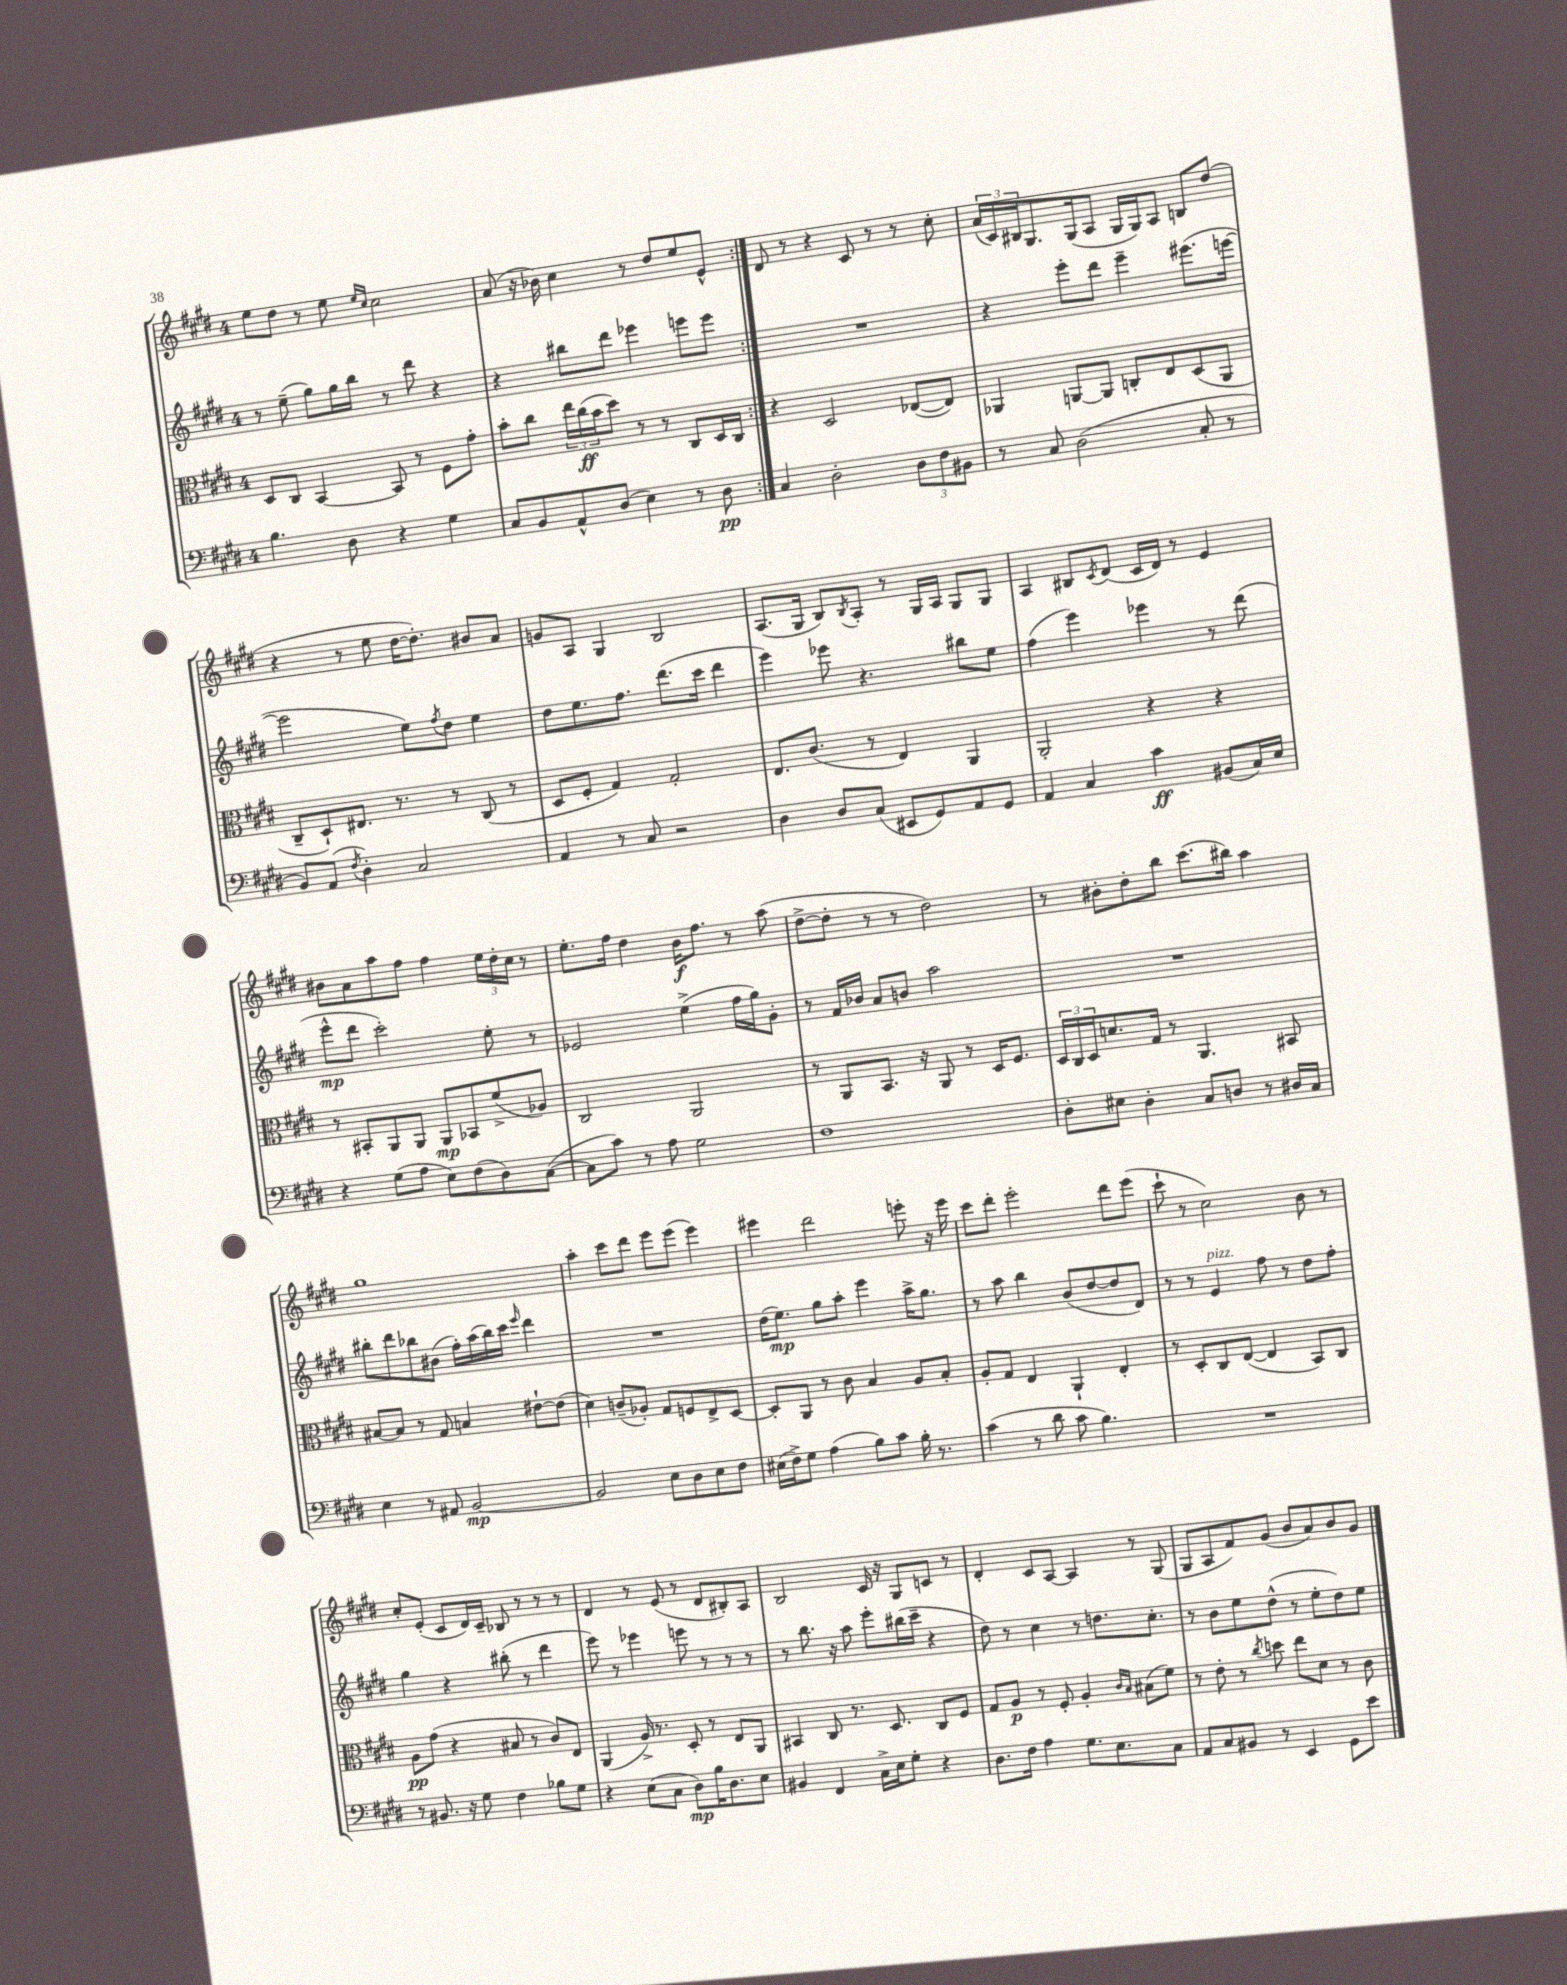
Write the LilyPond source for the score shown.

<<
\new StaffGroup <<
\new Staff = "s0" {
    \clef treble \key e \major \once \override Staff.TimeSignature.style = #'single-digit \time 4/4
    \repeat volta 2 { e''8 dis''8 r8 e''8 \grace { e''16 cis''16 } cis''2 |
    a'8( r16 bes'16) cis''4 r8 dis''8 e''8 e'8-^ | }
    dis'8 r8 r4 cis'8 r8 r8 cis''8-. |
    \tuplet 3/2 { a'16( cis'16) bis16 } gis8. gis16( a8 gis16 gis16) a8 b8 dis''8( |
    r4 r8 e''8 dis''16~ dis''8.-.) bis'8 a'8 |
    g'8 a8 gis4 b2 |
    a8.( gis16 b8) \acciaccatura { b8 } a8-. r8 gis16 a16 gis8 gis8 |
    a4 bis8 \acciaccatura { cis'8 } dis'8( cis'16 dis'16) r8 e'4 |
    bis'8 a'8 a''8 fis''8 fis''4 \tuplet 3/2 { e''16 dis''16-. cis''16 } r8 |
    e''8.-. fis''16 dis''4 b'16\f fis''8. r8 a''8( |
    dis''8~-> dis''8-. r8 r8 dis''2) |
    r8 bis'8-. dis''8-. b''8 cis'''8.( bis''16) a''4 |
    gis''1 |
    a''4-. cis'''8 dis'''8 e'''8 e'''8( e'''4) |
    eis'''4 dis'''2 e'''8-. r16 e'''16 |
    cis'''8 dis'''8-. e'''2-. dis'''8 e'''8( |
    cis'''8-! r8 cis''2) b'8 r8 |
    cis''8-. e'8-.( cis'8 dis'16) cis'16-- bes8 r8 r8 r8 |
    dis'4 r8 e'8( r8 dis'8 bis8-.) a8 |
    b2 cis'16 r16 gis8 c'8 r8 |
    dis'4-. cis'8 a8~ a4 r8 gis8( |
    gis8 a8 fis'8) gis'8( b'8 a'8) b'8 gis'8 \bar "|." |
}
\new Staff = "s1" {
    \clef treble \key e \major \once \override Staff.TimeSignature.style = #'single-digit \time 4/4
    \repeat volta 2 { r8 e''8--( gis''8) gis''16 b''16 r8 dis'''8 r4 |
    r4 bis''8 dis'''8 ees'''4 e'''8 e'''8 | }
    R1 |
    r4 e'''8-. dis'''8 e'''4-- eis'''8.( e'''16~ |
    e'''2 e''8) \acciaccatura { fis''8 } dis''8 e''4 |
    dis''8 e''8. fis''8. dis'''8.( cis'''16 dis'''4 |
    e'''4) ees'''8 r4. bis''8 e''8 |
    fis''4( e'''4) ees'''4 r8 dis'''8( |
    e'''8-^\mp dis'''8 cis'''2-.) e''8-. r8 |
    ees'2 e''4->( fis''16 gis''16) gis'8-. |
    r8 fis'16 bes'16 a'8 b'8 a''2 |
    R1 |
    bis''8-. dis'''8 bes''8 bis'8( fis''16-.) a''16( bes''16) cis'''16 \grace { e'''16 } dis'''4 |
    R1 |
    dis''16( e''8.\mp) gis''8 a''8-. e'''4 a''16-> gis''8. |
    r8 a''8 b''4 b'8( dis''8~ dis''8 dis'8) |
    r8 r8 e'4^\markup { \italic "pizz." } fis''8 r8 dis''8 fis''8-. |
    gis''4 r4 bis''8-.( r8 dis'''4 |
    e'''8) r8 ees'''4 e'''8 r8 r8 r8 |
    r8 b''8. r16 a''8 e'''8-. bis''16( cis'''16-- r4 |
    dis''8) r8 cis''4 r8 d''8. cis''8.-. |
    r8 b'8 e''8 dis''8-^( r8 e''8-. dis''8) e''8 \bar "|." |
}
\new Staff = "s2" {
    \clef alto \key e \major \once \override Staff.TimeSignature.style = #'single-digit \time 4/4
    \repeat volta 2 { dis8 cis8 b,4~ b,8 r8 fis8 gis'8-. |
    b'8-. cis''8 \tuplet 3/2 { e''16 cis''16\ff( b'16 } dis''8) r8 r8 cis8 dis16 cis16 | }
    r4 dis2 ees8~( ees8) |
    aes,4 a,8~ a,8 c8-. e8 dis8( a,8 |
    cis8-- dis8-!) eis8. r8. r8 cis8( r8 |
    dis8 fis8-. gis4) gis2-. |
    e8. cis'8.( r8 e4) a,4 |
    a,2-. r4 r4 |
    r8 bis,8-. a,8 a,8 a,8\mp bes,8 fis'8->( aes8) |
    cis2 a,2 |
    r8 a,8 b,8. r16 a,8 r8 dis16 fis8. |
    \tuplet 3/2 { dis16 cis16 dis16 } d'8. gis16 r8 a,4. bis,8 |
    bis8~ bis8 r8 gis8 b4 eis'8~-! eis'8( |
    dis'4) c'8--( aes8-.) gis8 f8 e8-> dis8~ |
    dis8-. a,8 r8 cis'8 b4 a8 b8-. |
    a8-. gis8 e4 a,4-! e4-. |
    r8 dis8-. cis8 e8~( e4 b,8) cis8 |
    a8\pp gis'8( r4 bis8 r8 cis'8) e8 |
    a,4( a16->) r8. dis8-. r8 e8 a,8 |
    bis,4 cis8 r8. dis8. cis8 fis8 |
    gis8 a8\p r8 fis8-. a4-. \grace { cis'16 b16 } bis8( fis'8) |
    r8 e'8-. r8 \acciaccatura { cis''8 } d''8 e''8 dis'8 r8 cis'8 \bar "|." |
}
\new Staff = "s3" {
    \clef bass \key e \major \once \override Staff.TimeSignature.style = #'single-digit \time 4/4
    \repeat volta 2 { b4. dis8 r4 gis4 |
    cis8 b,8 a,8-^ dis8( e4) r8 dis8\pp | }
    cis4 dis2-. \tuplet 3/2 { dis8 fis8 bis,8 } |
    r8 cis8 dis2( cis8-. r8 |
    b,8) a,8( \acciaccatura { fis8 } dis4-.) cis2 |
    a,4 r8 cis8 r2 |
    dis4 dis8 cis8( eis,8 gis,8) a,8 gis,8 |
    a,4 cis4 cis'4\ff bis,8( cis16) e16 |
    r4 gis8( a8 e8) fis8( dis8) cis8~( |
    cis8 cis'8) r8 a8 gis2 |
    fis1 |
    dis8-. eis8 dis4-. cis8 d8 r8 dis16 cis16 |
    e4 r8 ais,8 b,2~\mp |
    b,2 e8 dis8 e8 fis8 |
    eis16( fis16->) gis8 a4( b8) cis'8 b16-. r8. |
    cis'4( r8 dis'8 cis'8 b4.) |
    R1 |
    r8 bis,8. r16 gis8 fis4 bes8 gis8 |
    r4 e8( cis8 dis8\mp) b16 dis8. e8 |
    bis,4 fis,4 cis16-> e16 gis8-. r4 |
    dis8. fis16 a4 gis8. e8. cis8 |
    a,8 cis8 bis,8 r8 e,4 gis,8 e'8 \bar "|." |
}
>>
>>
\layout { \context { \Score \remove "Bar_number_engraver" } }
